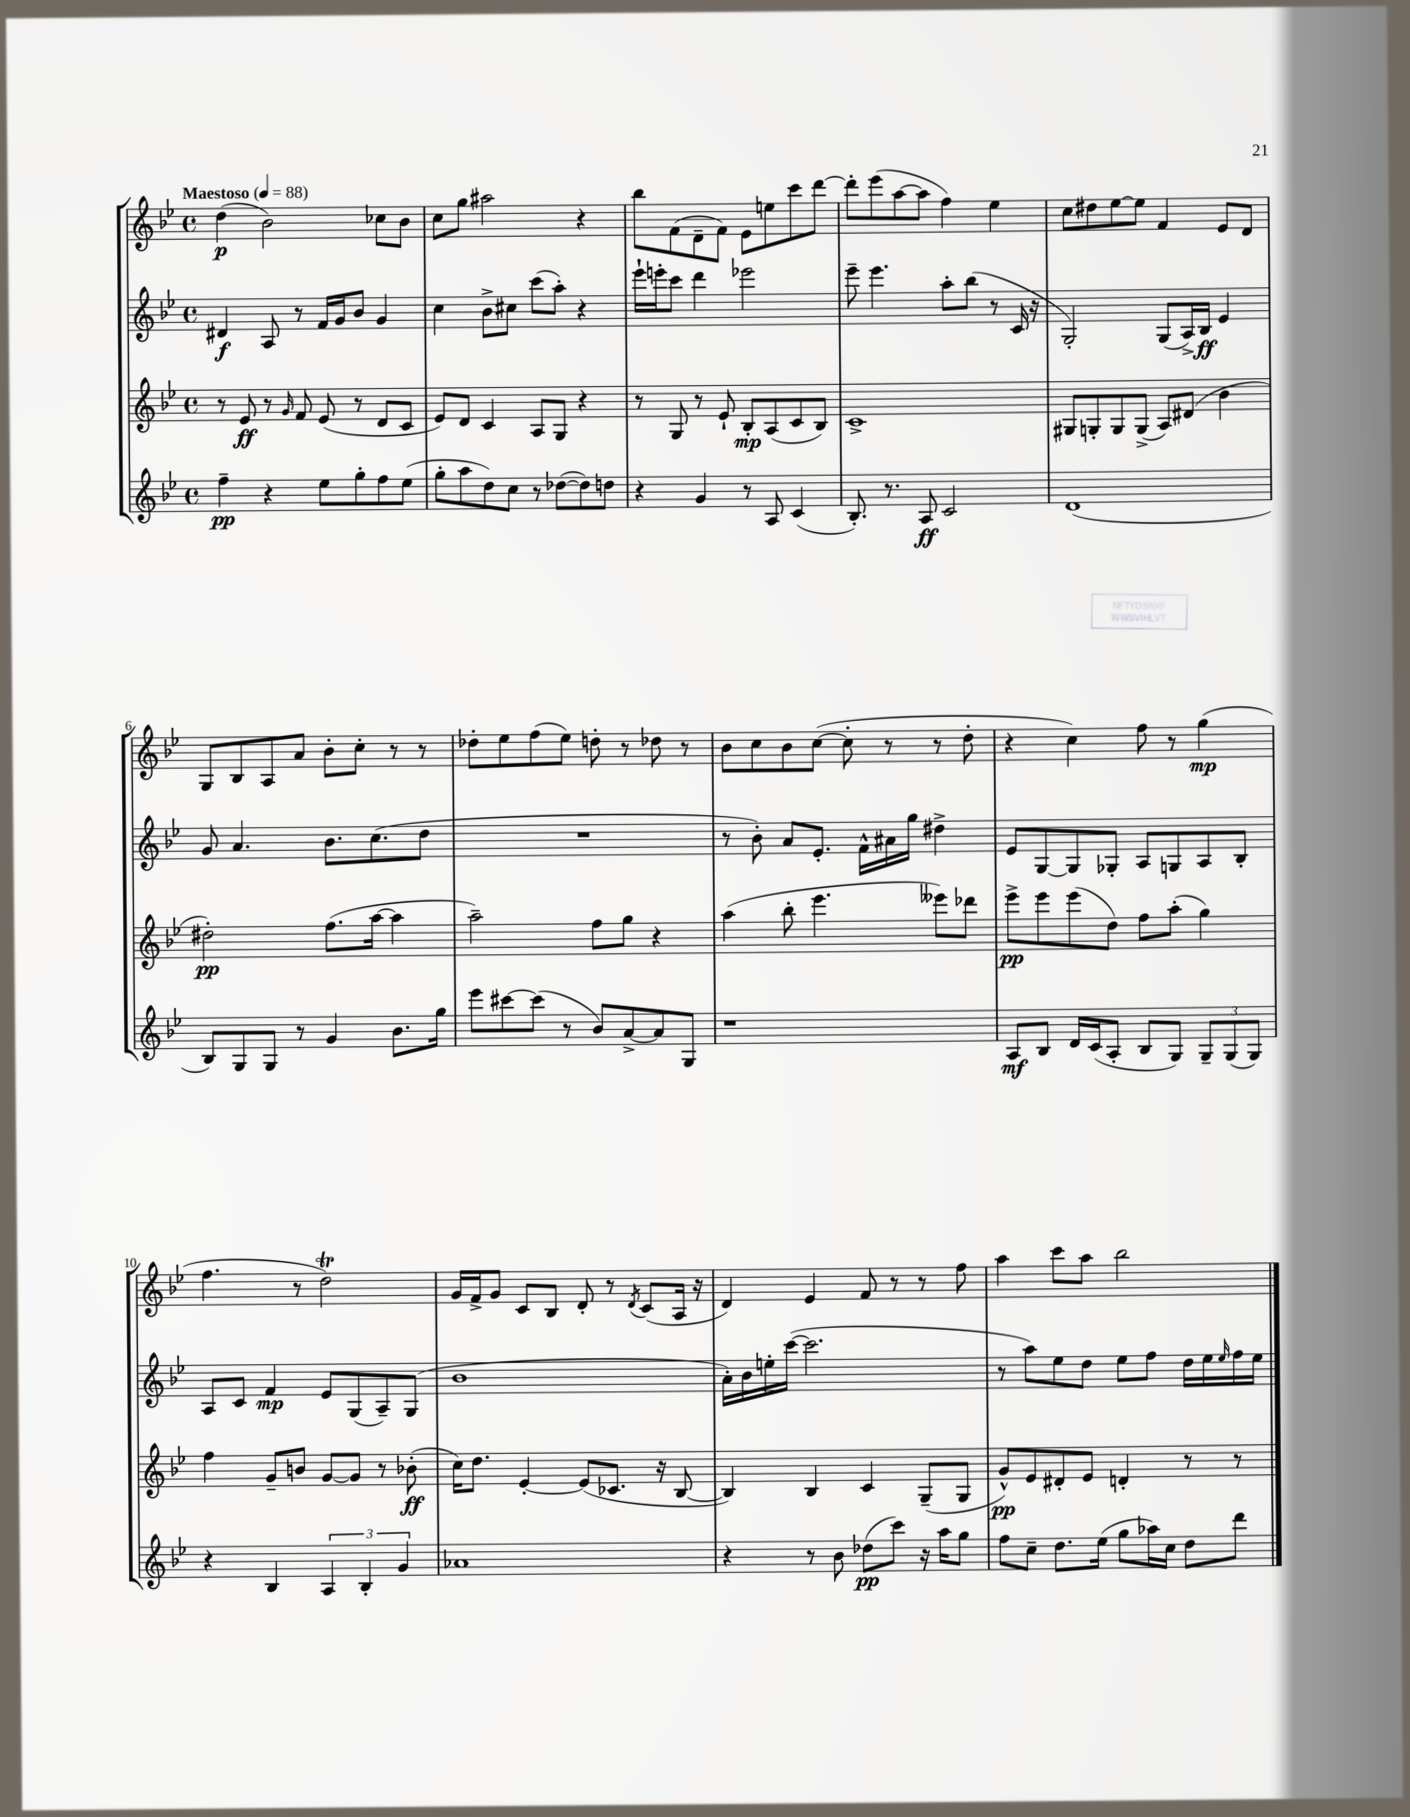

**kern	**dynam	**kern	**dynam	**kern	**dynam	**kern	**dynam
*part4	*part4	*part3	*part3	*part2	*part2	*part1	*part1
*staff4	*staff4	*staff3	*staff3	*staff2	*staff2	*staff1	*staff1
*clefG2	*	*clefG2	*	*clefG2	*	*clefG2	*
*k[b-e-]	*	*k[b-e-]	*	*k[b-e-]	*	*k[b-e-]	*
*M4/4	*	*M4/4	*	*M4/4	*	*M4/4	*
*met(c)	*	*met(c)	*	*met(c)	*	*met(c)	*
*MM88	*	*MM88	*	*MM88	*	*MM88	*
=1	=1	=1	=1	=1	=1	=1	=1
!	!	!	!	!	!	!LO:TX:a:B:t=Maestoso	!
4ff~\	pp	8r	.	4d#X/	f	(4dd\	p
.	.	8e-/	ff	.	.	.	.
4r	.	8r	.	8A/	.	2b-\)	.
.	.	16qqg/	.	.	.	.	.
.	.	8f/	.	8r	.	.	.
8ee-\L	.	(8e-/	.	16f/LL	.	.	.
.	.	.	.	16g/J	.	.	.
8gg'\	.	8r	.	8b-/J	.	.	.
8ff\	.	8d/L	.	4g/	.	8cc-X\L	.
(8ee-\J	.	8c/J	.	.	.	8b-\J	.
=2	=2	=2	=2	=2	=2	=2	=2
8gg'\L	.	8e-/L)	.	4cc\	.	8cc\L	.
8aa\	.	8d/J	.	.	.	8gg\J	.
8dd\)	.	4c/	.	8b-^\L	.	2aa#X\	.
8cc\J	.	.	.	8cc#X\J	.	.	.
8r	.	8A/L	.	(8ccc\L	.	.	.
([8dd-X\L	.	8G/J	.	8aa'\J)	.	.	.
8dd-\])	.	4r	.	4r	.	4r	.
8ddn\J	.	.	.	.	.	.	.
=3	=3	=3	=3	=3	=3	=3	=3
4r	.	8r	.	16eee-`\LL	.	8bb-\L	.
.	.	.	.	16eeen'\J	.	.	.
.	.	8G/	.	8ccc\J	.	(8f\	.
4g/	.	8r	.	4ddd\	.	8d~\	.
.	.	8e-`/	.	.	.	8f\J)	.
8r	.	8B-'/L	mp	2eee-X\	.	8e-\L	.
8A/	.	(8A/	.	.	.	8een\	.
(4c/	.	8c/	.	.	.	8ccc\	.
.	.	8B-/J)	.	.	.	[8ddd\J	.
=4	=4	=4	=4	=4	=4	=4	=4
8.B-'/)	.	1c^	.	8eee-~\	.	8ddd'\L]	.
.	.	.	.	4.eee-\	.	(8eee-\	.
8.r	.	.	.	.	.	.	.
.	.	.	.	.	.	[8aa\	.
8A/	ff	.	.	.	.	8aa\J]	.
2c/	.	.	.	8aa'\L	.	4ff\)	.
.	.	.	.	(8bb-\J	.	.	.
.	.	.	.	8r	.	4ee-\	.
.	.	.	.	16c/	.	.	.
.	.	.	.	16r	.	.	.
=5	=5	=5	=5	=5	=5	=5	=5
(1d	.	8G#X/L	.	2G'/)	.	8cc\L	.
.	.	8Gn'/	.	.	.	8dd#X\	.
.	.	8G/	.	.	.	[8ee-\	.
.	.	(8G^/J	.	.	.	8ee-\J]	.
.	.	8A/L)	.	(8G/L	.	4f/	.
.	.	(8d#X/J	.	16A^/L)	.	.	.
.	.	.	.	16B-/JJ	ff	.	.
.	.	4b-\	.	4e-/	.	8e-/L	.
.	.	.	.	.	.	8d/J	.
!!LO:LB:g=z
=6	=6	=6	=6	=6	=6	=6	=6
8B-/L)	.	2dd#X'\)	pp	8g/	.	8G/L	.
8G/	.	.	.	4.a/	.	8B-/	.
8G/J	.	.	.	.	.	8A/	.
8r	.	.	.	.	.	8a/J	.
4g/	.	(8.ff\L	.	8.b-\L	.	8b-'\L	.
.	.	.	.	.	.	8cc'\J	.
.	.	[16aa\Jk	.	(8.cc\	.	.	.
8.b-\L	.	4aa\]	.	.	.	8r	.
.	.	.	.	8dd\J	.	8r	.
16gg\Jk	.	.	.	.	.	.	.
=7	=7	=7	=7	=7	=7	=7	=7
8eee-\L	.	2aa~\)	.	1r	.	8dd-X'\L	.
[8ccc#X\	.	.	.	.	.	8ee-\	.
(8ccc#\J]	.	.	.	.	.	(8ff\	.
8r	.	.	.	.	.	8ee-\J)	.
8b-/L)	.	8ff\L	.	.	.	8ddn'\	.
[8a^/	.	8gg\J	.	.	.	8r	.
8a/]	.	4r	.	.	.	8dd-X\	.
8G/J	.	.	.	.	.	8r	.
=8	=8	=8	=8	=8	=8	=8	=8
1r	.	(4aa\	.	8r	.	8b-\L	.
.	.	.	.	8b-'\)	.	8cc\	.
.	.	8bb-'\	.	8a/L	.	8b-\	.
.	.	4.eee-\	.	8.e-'/J	.	([8cc\J	.
.	.	.	.	.	.	8cc'\]	.
.	.	.	.	16f^^\LL	.	.	.
.	.	.	.	16a#X\	.	8r	.
.	.	.	.	16gg\JJ	.	.	.
.	.	8eee--X\L)	.	4dd#X^\	.	8r	.
.	.	8ddd-X\J	.	.	.	8dd'\	.
=9	=9	=9	=9	=9	=9	=9	=9
8A/L	mf	8eee-^\L	pp	8e-/L	.	4r	.
8B-/J	.	8eee-\	.	[8G/	.	.	.
16d/LL	.	(8eee-\	.	8G/]	.	4cc\)	.
(16c/J	.	.	.	.	.	.	.
8A'/J	.	8dd\J)	.	8G-X'/J	.	.	.
8B-/L	.	8ff\L	.	8A/L	.	8ff\	.
8G/J)	.	(8aa'\J	.	8Gn/	.	8r	.
12G~/L	.	4gg\)	.	8A/	.	(4gg\	mp
(12G/	.	.	.	.	.	.	.
.	.	.	.	8B-'/J	.	.	.
12G/J)	.	.	.	.	.	.	.
!!LO:LB:g=z
=10	=10	=10	=10	=10	=10	=10	=10
4r	.	4ff\	.	8A/L	.	4.ff\	.
.	.	.	.	8c/J	.	.	.
4B-/	.	8g~/L	.	4f/	mp	.	.
.	.	8bn/J	.	.	.	8r	.
6A/	.	[8g/L	.	8e-/L	.	2ddt\)	.
.	.	8g/J]	.	(8G/	.	.	.
6B-'/	.	.	.	.	.	.	.
.	.	8r	.	8A~/)	.	.	.
6g/	.	.	.	.	.	.	.
.	.	(8b-X'\	ff	(8G/J	.	.	.
=11	=11	=11	=11	=11	=11	=11	=11
1a-X	.	16cc\KL)	.	1b-	.	16g/LL	.
.	.	8.dd\J	.	.	.	16f^/J	.
.	.	.	.	.	.	8g/J	.
.	.	[4e-'/	.	.	.	8c/L	.
.	.	.	.	.	.	8B-/J	.
.	.	(8e-/L]	.	.	.	8d'/	.
.	.	8.c-X/J	.	.	.	8r	.
.	.	.	.	.	.	8qd/	.
.	.	.	.	.	.	(8c/L	.
.	.	16r	.	.	.	.	.
.	.	[8B-/	.	.	.	16A/Jk	.
.	.	.	.	.	.	16r	.
=12	=12	=12	=12	=12	=12	=12	=12
4r	.	4B-/])	.	16a'\LL)	.	4d/)	.
.	.	.	.	16b-\	.	.	.
.	.	.	.	16een'\	.	.	.
.	.	.	.	([16ccc\JJ	.	.	.
8r	.	4B-/	.	2.ccc\]	.	4e-/	.
8b-\	.	.	.	.	.	.	.
(8dd-X\L	pp	4c/	.	.	.	8f/	.
8ccc\J)	.	.	.	.	.	8r	.
16r	.	(8G~/L	.	.	.	8r	.
16aa\KL	.	.	.	.	.	.	.
8gg\J	.	8G/J	.	.	.	8ff\	.
=13	=13	=13	=13	=13	=13	=13	=13
8ff\L	.	8g^^/L)	pp	8r	.	4aa\	.
8cc~\J	.	8e-/	.	8aa\L)	.	.	.
8.dd\L	.	8d#X'/	.	8ee-\	.	8ccc\L	.
.	.	8e-/J	.	8dd\J	.	8aa\J	.
(16ee-\Jk	.	.	.	.	.	.	.
8gg\L	.	4dn'/	.	8ee-\L	.	2bb-\	.
16aa-X\L)	.	.	.	8ff\J	.	.	.
16cc\JJ	.	.	.	.	.	.	.
8dd\L	.	8r	.	16dd\LL	.	.	.
.	.	.	.	16ee-\	.	.	.
.	.	.	.	16qqee-/	.	.	.
8ddd\J	.	8r	.	16ff\	.	.	.
.	.	.	.	16ee-\JJ	.	.	.
==	==	==	==	==	==	==	==
*-	*-	*-	*-	*-	*-	*-	*-
